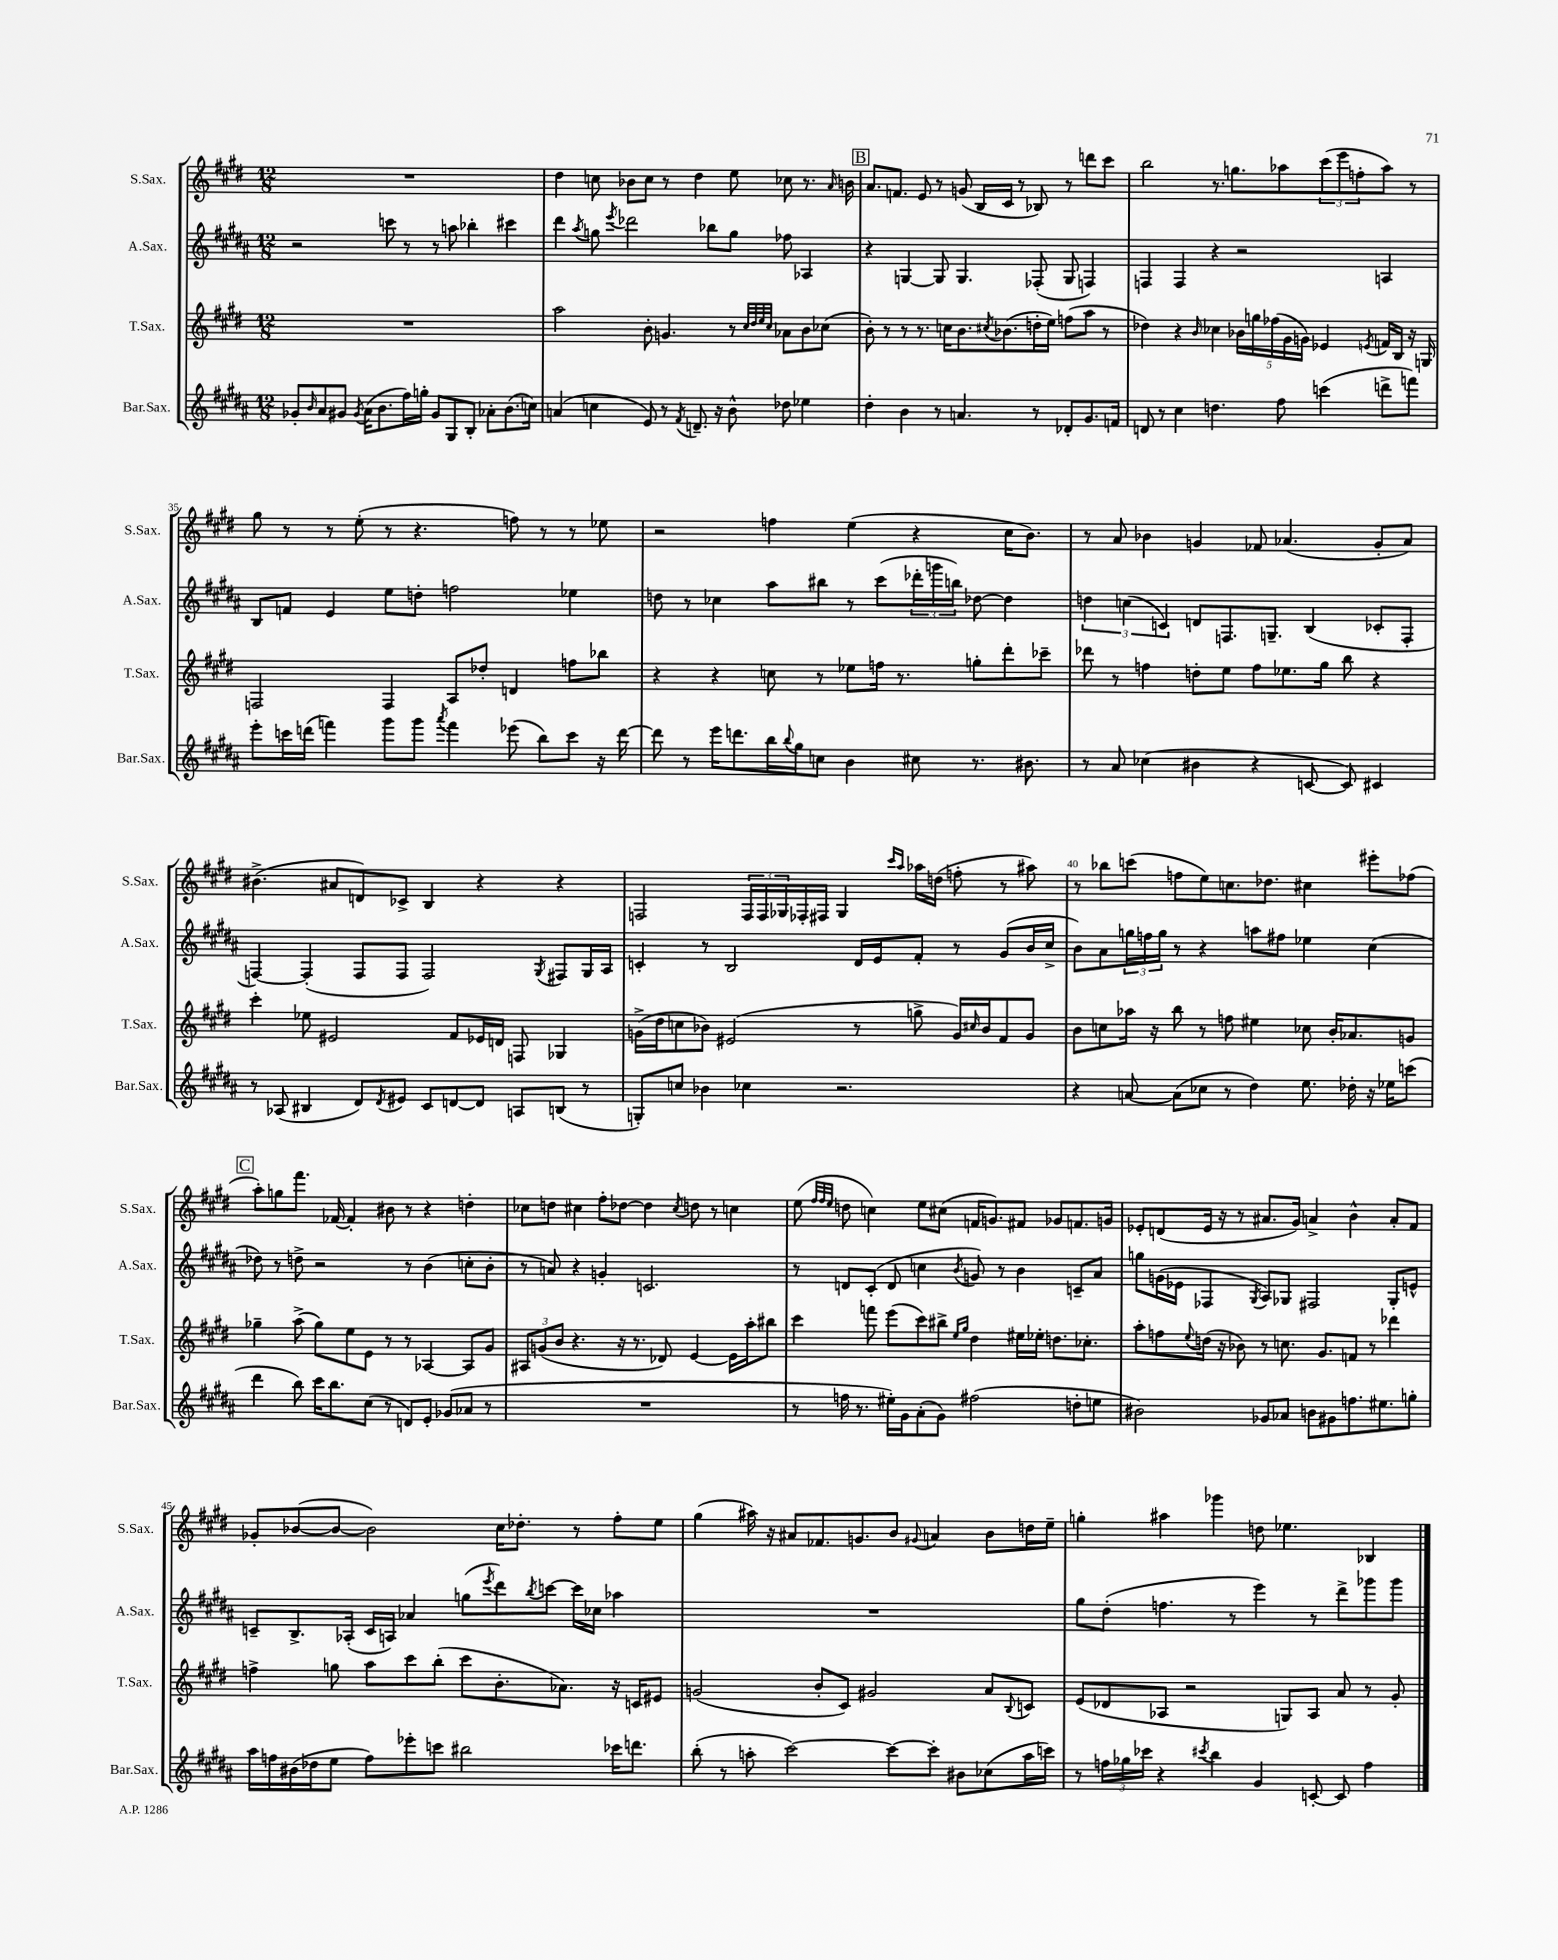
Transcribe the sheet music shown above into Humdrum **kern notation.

**kern	**kern	**kern	**kern
*part4	*part3	*part2	*part1
*staff4	*staff3	*staff2	*staff1
*I"Bar.Sax.	*I"T.Sax.	*I"A.Sax.	*I"S.Sax.
*I'Bar.Sax.	*I'T.Sax.	*I'A.Sax.	*I'S.Sax.
*clefG2	*clefG2	*clefG2	*clefG2
*k[f#c#g#d#a#]	*k[f#c#g#d#]	*k[f#c#g#d#a#]	*k[f#c#g#d#]
*M12/8	*M12/8	*M12/8	*M12/8
=31	=31	=31	=31
8g-X'/L	1.r	2r	1.r
16qqb/	.	.	.
8a#/	.	.	.
8g#X/J	.	.	.
8qg#/	.	.	.
(16a#\KL	.	.	.
8.b\	.	.	.
.	.	8cccn\	.
16ff#\L)	.	8r	.
16ggn'\JJ	.	.	.
8g#/L	.	8r	.
8G#/	.	8aan\	.
8B'/J	.	4bb-X'\	.
8a-X'\L	.	.	.
(8.b\	.	4ccc#X\	.
16ccn\Jk)	.	.	.
=32	=32	=32	=32
(4an/	2aa\	4ddd#\	4dd#\
.	.	8qaa#/	.
4ccn\	.	8ggn\	8ccn\
.	.	8qeee/	.
.	.	2ddd-X\	8b-X\L
8e/)	8b'\	.	8cc\J
8r	4.gn/	.	8r
8qf#/	.	.	.
8.dn~/	.	.	4dd#\
.	.	8bb-X\L	.
16r	.	.	.
8b^^\	8r	8gg\J	8ee\
.	32qqcc#/LLL	.	.
.	32qqdd#/	.	.
.	32qqee/	.	.
.	32qqcc#/JJJ	.	.
8dd-X\	8a-X\L	8ff-X\	8cc-X\
4ee-X\	8b\	4A-X/	8.r
.	(8cc-X\J	.	.
.	.	.	16qqa/
.	.	.	16bn\
!!LO:REH:place=s1:t=B
=33	=33	=33	=33
4dd#'\	8b'\)	4r	8.a/L
.	8r	.	.
.	.	.	8.fn/J
4b\	8r	[4Gn/	.
.	8.r	.	8e/
8r	.	8G/]	8r
.	16ccn\KL	.	.
4.an/	8.b\	4.G/	(8gn/
.	.	.	16B/LL
.	8qcc#X/	.	.
.	(8.b-X\	.	16c#/JJ
.	.	.	8r
8r	16ddn'\L	(8F-X'/	8B-X/)
.	16ee\JJ)	.	.
8d-X'/L	(8ffn\L	8G/	8r
8.g#/	8aa\J	4Fn/)	8dddn\L
.	8r	.	8ccc#\J
16fn/Jk	.	.	.
=34	=34	=34	=34
8dn/	4dd-X\)	4Fn/	2bb\
8r	.	.	.
4cc#\	4r	4F/	.
.	16qqb/	.	.
4.ddn\	4cc-X\	4r	8.r
.	.	.	8.ggn\L
.	20b-X\LL	2r	.
.	20ggn\	.	.
.	(20ff-X\	.	.
8ff#\	.	.	8aa-X\
.	20g#\	.	.
.	20gn\JJ)	.	.
(4cccn\	4e-X/	.	(12ccc#\
.	.	.	12eee\
.	.	.	12ffn'\
.	8qen/	.	.
8dddn^\L	16fn/LL	4An/	8aa-\J)
.	16B/JJ	.	.
8fffn\J)	16r	.	8r
.	16Gn/	.	.
!!LO:LB:g=z
=35	=35	=35	=35
8eee'\L	2Fn/	8B/L	8gg#\
16cccn\L	.	8fn/J	8r
(16dddn\JJ	.	.	.
4fffn\)	.	4e/	8r
.	.	.	(8ee'\
8ggg#\L	4F/	8ee\L	8r
8ggg#\J	.	8ddn'\J	4.r
8qaaa#/	.	.	.
4fff\	8A/L	2ffn\	.
.	8dd-X'/J	.	.
(8eee-X\	4dn/	.	8ffn\)
8bb\L)	.	.	8r
8ccc\J	8ffn\L	4ee-X\	8r
16r	8bb-X\J	.	8ee-X\
[16ddd\	.	.	.
=36	=36	=36	=36
8ddd\]	4r	8ddn\	2r
8r	.	8r	.
16eee\KL	4r	4cc-X\	.
8.dddn\	.	.	.
16bb\L	8ccn\	8aa#\L	4ffn\
8qqbb/	.	.	.
16gg#\J	.	.	.
8ccn\J	8r	8bb#X\J	.
4b\	8ee-X\L	8r	(4ee\
.	16ffn\Jk	(8ccc#\L	.
.	8.r	.	.
8cc#X\	.	24ddd-X'\L	4r
.	.	24gggn\	.
.	.	24bbn\JJ)	.
8.r	8ggn'\L	[8dd-X\	.
.	8ddd#'\	4dd-\]	16cc#\KL
8.b#X\	.	.	8.b\J)
.	8ccc-X~\J	.	.
=37	=37	=37	=37
8r	8ddd-X\	6ddn\	8r
8a#/	8r	.	8a/
.	.	(6ccn\	.
(4cc-X\	4ffn\	.	4b-X\
.	.	6cn/)	.
4b#X\	8ddn'\L	8dn/L	4gn/
.	8ee\J	8.Fn/	.
4r	8ff\L	.	8f-X/
.	.	8.Gn~/J	.
.	8.ee-X\	.	(4.a-X/
[8cn/	.	(4B/	.
.	16gg#\Jk	.	.
8c/])	8bb\	.	.
4c#X/	4r	8c-X'/L	8g'/L
.	.	8F'/J	8a-/J)
!!LO:LB:g=z
=38	=38	=38	=38
8r	4ccc#'\	[4Fn/)	(4.b#X^\
(8A-X/	.	.	.
4B#X/	8ee-X\	(4F'/]	.
.	2e#X/	.	8a#X/L
8d#/L)	.	8F/L	8dn/)
8qd#/	.	.	.
8e#X/J	.	8F/J	8c-X^/J
8c#/L	.	2F/)	4B/
[8dn/	8f#/L	.	.
8d/J]	16e-X/L	.	4r
.	16dn/JJ	.	.
8An/L	8Fn/	.	.
.	.	8qG#/	.
(8Bn/J	4G-X/	8F#X/L	4r
8r	.	16G#/L	.
.	.	16A#/JJ	.
=39	=39	=39	=39
8Gn'/L)	(16gn^\LL	4cn'/	2Fn/
.	16dd#\J	.	.
8ccn/J	8ccn\	.	.
4b-X\	8b-X\J)	8r	.
.	(2e#X/	2B/	.
4cc-X\	.	.	24F/LL
.	.	.	24F/
.	.	.	24G-X/
.	.	.	16F-X'/
.	.	.	16F#X/JJ
2.r	.	.	4G-/
.	8r	16d#/LL	.
.	.	16e/J	.
.	.	.	16qqccc#/LL
.	.	.	16qqaa/JJ
.	8ggn^\	8f#'/J	16aa-X\LL
.	.	.	(16ddn\JJ
.	16g/LL)	8r	8ffn'\
.	16qqcc#X/	.	.
.	16b-/J	.	.
.	8f#/	(8g#/L	8r
.	8g/J	16b/L	8aa#X\)
.	.	16cc#^/JJ	.
=40	=40	=40	=40
4r	8b\L	8b\L)	8r
.	8ccn\	8a#\	8bb-X\L
[8an/	16aa-X\Jk	24ggn\L	(8cccn\J
.	.	24ffn\	.
.	16r	.	.
.	.	24gg\JJ	.
(8a\L]	8bb\	8r	8ffn\L
8cc-X\J	8r	4r	8ee\)
8r	8ffn\	.	8.ccn\
4dd#\)	4ee#X\	8aan\L	.
.	.	.	8.dd-X\J
.	.	8ff#X\J	.
8.ee\	8cc-X\	4ee-X\	4cc#X\
.	16b'/KL	.	.
16dd-X'\	8.a-X/	.	.
16r	.	(4cc#\	8eee#X'\L
16ee-X\KL	.	.	.
(8cccn\J	8gn/J	.	(8ff-X\J
!!LO:LB:g=z
!!LO:REH:place=s1:t=C
=41	=41	=41	=41
4ddd#\	4gg-X~\	8dd-X\)	8aa'\L)
.	.	8r	8ggn\
8bb\)	(8aa^\	8ddn^\	8.fff#\J
16ccc#\KL	8gg-\L)	2r	.
8.bb\	.	.	[16f-X/
.	8ee\	.	4f-'/]
(8cc#\J	8e\J	.	.
8r	8r	.	8b#X\
8dn/L)	8r	8r	8r
8e'/J	[4A-X/	(4b\	4r
(8g-X/L	.	.	.
8a-X/J	8A-/L]	8ccn'\L	4ddn'\
8r	8g#/J	8b'\J	.
=42	=42	=42	=42
1.r	12A#X/L	8r	8cc-X\L
.	(12gn/	.	.
.	.	8an/)	8ddn\J
.	12b/J	.	.
.	4.r	4r	4cc#X\
.	.	4gn'/	8ff#'\L
.	16r	.	[8dd-X\J
.	8.r	.	.
.	.	2.cn/	4dd-\]
.	8d-X/)	.	.
.	.	.	8qcc#/
.	[4e/	.	8ddn\
.	.	.	8r
.	16e\LL]	.	4ccn\
.	16aa'\J	.	.
.	8bb#X\J	.	.
=43	=43	=43	=43
8r	4ccc#\	8r	(8ee\
.	.	.	32qqff#/LLL
.	.	.	32qqff#/
.	.	.	32qqee/JJJ
16ffn\	.	8dn/L	8ddn\
8.r	.	.	.
.	8fffn\	(8c#'/J	4ccn\)
16ee#X'\LL)	(8eee\L	8d/	.
16g#\J	.	.	.
(8a#'\	8ccc#\)	4ccn\	8ee\L
8g#\J)	8bb#X^\J	.	(8cc#X\J
.	16qqee/LL	.	.
.	16qqgg#/JJ	8qb/	.
(2ff#X\	4dd#\	8gn/)	16fn/KL
.	.	.	8.gn/)
.	.	8r	.
.	16ee#X\LL	4b\	8f#X/J
.	16ee-X'\JJ	.	.
.	8.ddn\L	.	8g-X/L
8ddn'\L	.	8cn~/L	8.fn/
.	8.cc-X'\J	.	.
8een\J	.	8a#/J	.
.	.	.	16gn/Jk
=44	=44	=44	=44
2b#X\)	8aa'\L	8ggn\L	8e-X'/L
.	8ffn\	(16gn\L	(8dn/
.	.	16e-X\JJ	.
.	8qqee/	.	.
.	(16ddn\Jk	4F-X/	16e-/Jk
.	16r	.	16r
.	8b-X\)	.	8r
.	.	8qG#/	.
8g-X/L	8r	8A#/L)	8.a#X/L
8a-X/J	8.ccn\	8G-X/J	.
.	.	.	16g#/Jk)
8bn\L	.	2F#X/	4an^/
.	8.g#/L	.	.
8g#X\	.	.	.
8.ffn\	8fn/J	.	4b^^\
.	8r	.	.
8.ee#X\	.	.	.
.	4ddd-X\	8G-'/L	8a'/L
8ggn'\J	.	8en^^/J	8f#/J
!!LO:LB:g=z
=45	=45	=45	=45
16aa#\LL	4ffn^\	8cn~/L	8g-X'/L
16ffn\	.	.	.
(16b#X\	.	8.B^/	([8b-X/
16dd-X\J	.	.	.
8ee\J	8ggn\	.	8b-/J_
.	.	(16A-X'/Jk	.
8ff\L)	8aa\L	16c/LL	2b-\])
.	.	16An/JJ)	.
8eee-X'\	8ccc#\	4a-X/	.
8cccn\J	(8bb'\J	.	.
2bb#X\	8ccc#\L	(8ggn\L	.
.	.	8qeee/	.
.	8.b'\	8ddd#\)	16cc#\KL
.	.	.	8.dd-X'\J
.	.	8qbb/	.
.	.	[8cccn\J	.
.	8.a-X\J)	.	.
.	.	16ccc\LL]	8r
.	.	16cc-X\JJ	.
16ccc-X\KL	16r	4aa-X\	8ff#'\L
8.dddn\J	16cn/KL	.	.
.	8e#X/J	.	8ee\J
=46	=46	=46	=46
(8bb'\	(2gn/	1.r	(4gg#\
8r	.	.	.
8aan'\	.	.	16aa#X\)
.	.	.	16r
[2ccc#\)	.	.	8a#X/L
.	8b'/L	.	8.f-X/
.	8c#/J)	.	.
.	.	.	8.gn/
.	2g#X/	.	.
8ccc#\L_	.	.	8b/J
.	.	.	8qqg#X/
8ccc#'\J]	.	.	4an/
8b#X\L	.	.	.
(8cc-X\	8a/L	.	8b\L
.	8qqB/	.	.
16aa\L	8cn/J	.	16ddn\L
16cccn\JJ)	.	.	16ee~\JJ
=47	=47	=47	=47
8r	(8e/L	8gg#\L	4ggn'\
24ffn\LL	8d-X/	(8dd#'\J	.
24gg-X\	.	.	.
24ccc-X\JJ	.	.	.
4r	8A-X/J	4.ffn\	4aa#X\
.	2r	.	.
8qccc#X/	.	.	.
4bb\	.	.	4ggg-X\
.	.	8r	.
4g#/	.	4eee\)	8ddn\
.	8Gn/L)	.	4.ee-X\
[8cn'/	8A-/J	8r	.
8c/]	8a/	8ddd#^\L	.
4ff\	8r	8ggg-X\	4B-X/
.	8g#'/	8ggg-\J	.
==	==	==	==
*-	*-	*-	*-
